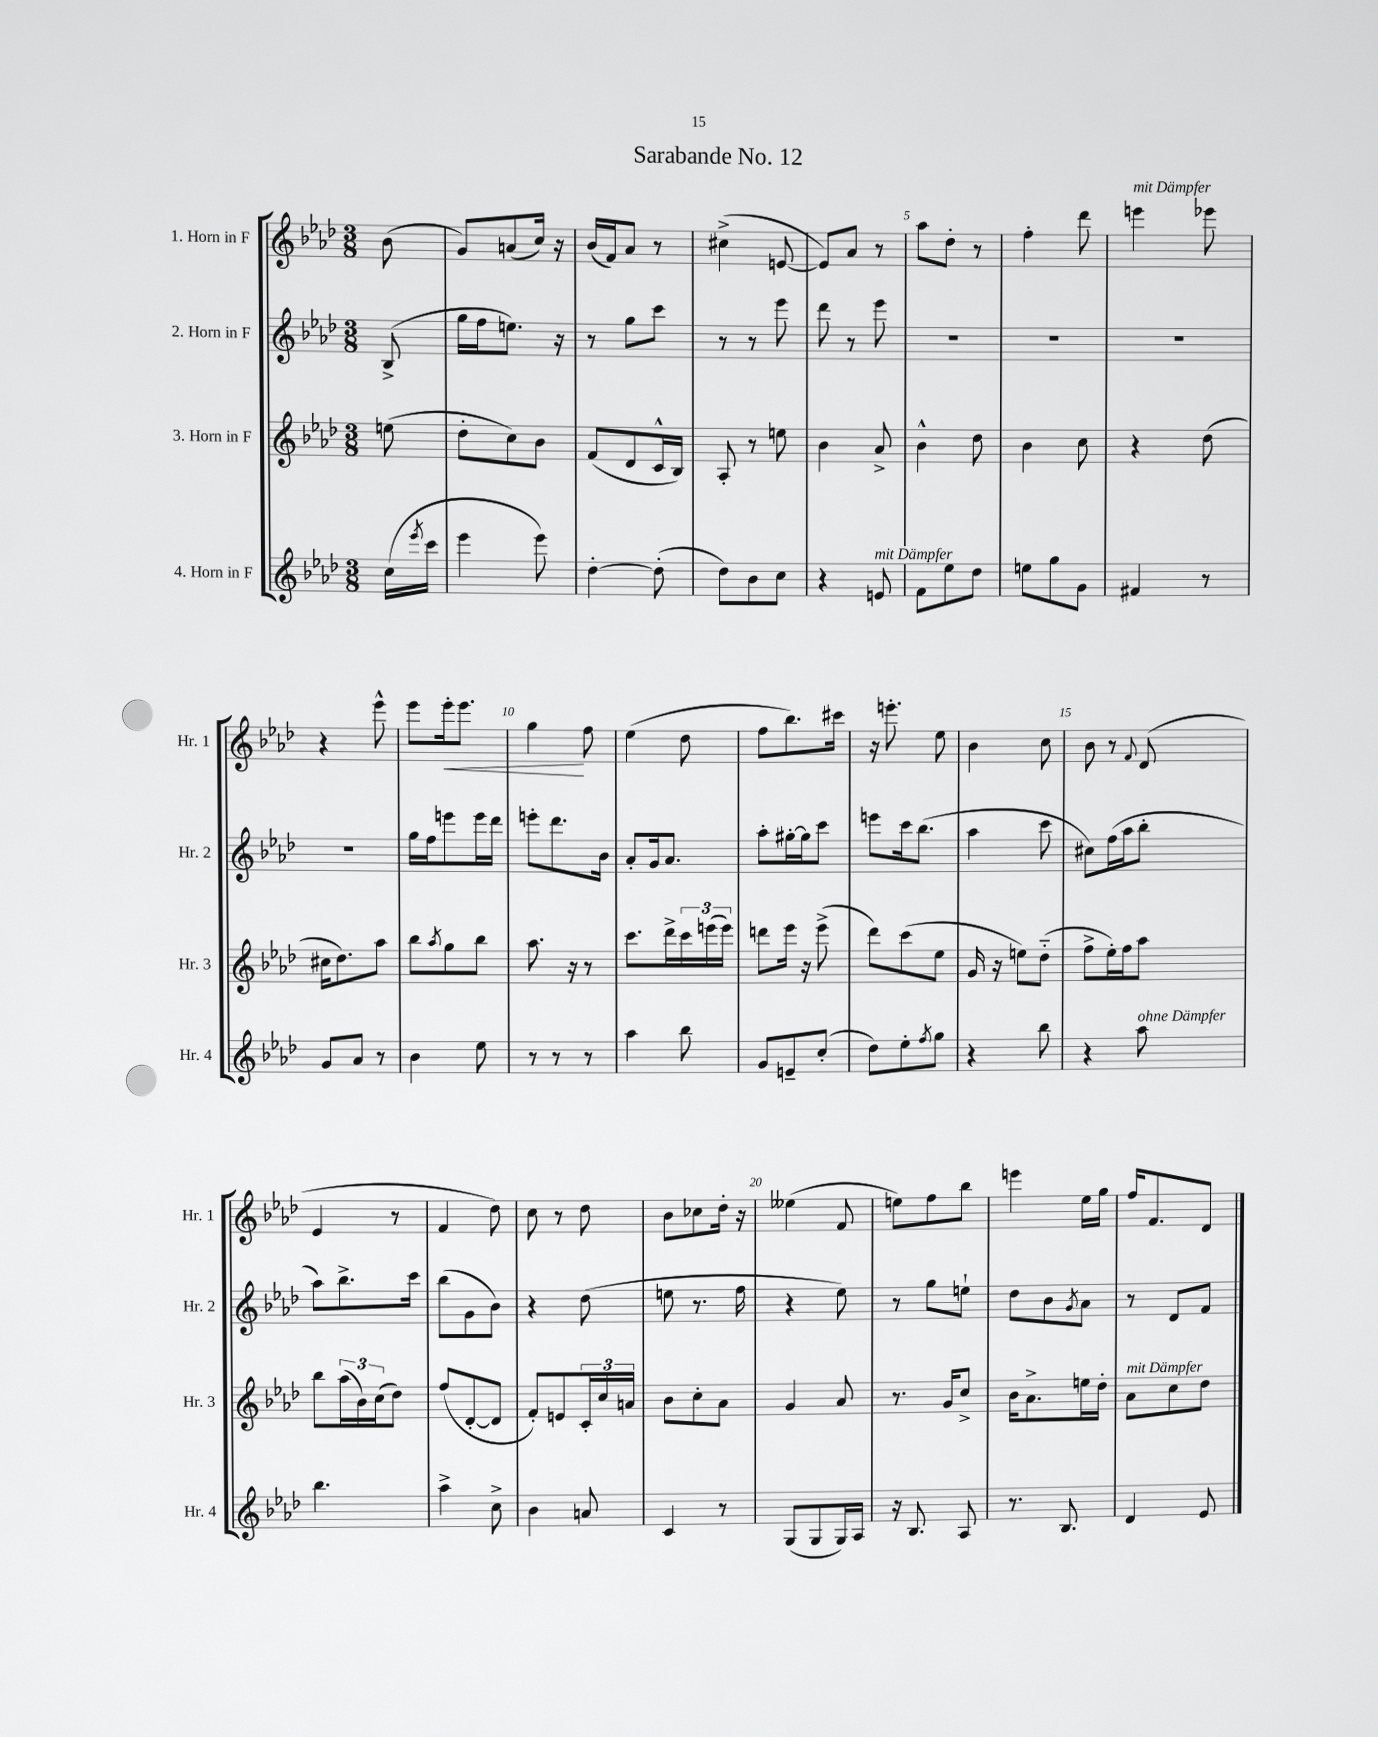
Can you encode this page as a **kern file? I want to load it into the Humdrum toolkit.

**kern	**kern	**kern	**kern	**dynam
*part4	*part3	*part2	*part1	*part1
*staff4	*staff3	*staff2	*staff1	*staff1
*I"4. Horn in F	*I"3. Horn in F	*I"2. Horn in F	*I"1. Horn in F	*
*I'Hr. 4	*I'Hr. 3	*I'Hr. 2	*I'Hr. 1	*
*clefG2	*clefG2	*clefG2	*clefG2	*
*k[b-e-a-d-]	*k[b-e-a-d-]	*k[b-e-a-d-]	*k[b-e-a-d-]	*
*M3/8	*M3/8	*M3/8	*M3/8	*
=	=	=	=	=
(16cc\LL	(8een\	(8B-^/	(8b-\	.
8qeee-/	.	.	.	.
16ccc\JJ	.	.	.	.
=1	=1	=1	=1	=1
4eee-\	8dd-'\L	16gg\LL	8g/L)	.
.	.	16ff\J	.	.
.	8cc\)	8.een\J)	(8an/	.
8eee-\)	8b-\J	.	16cc/Jk)	.
.	.	16r	16r	.
=2	=2	=2	=2	=2
[4dd-'\	(8f/L	8r	(16b-/LL	.
.	.	.	16f/J)	.
.	8d-/	8gg\L	8a-/J	.
(8dd-'\]	16c^^/L	8ccc\J	8r	.
.	16B-/JJ)	.	.	.
=3	=3	=3	=3	=3
8dd-\L)	8A-'/	8r	(4cc#X^\	.
8b-\	8r	8r	.	.
8cc\J	8een\	8eee-\	[8en/	.
=4	=4	=4	=4	=4
4r	4b-\	8ddd-\	8e/L])	.
.	.	8r	8a-/J	.
!LO:TX:a:i:t=mit Dämpfer	!	!	!	!
8en/	8a-^/	8eee-\	8r	.
=5	=5	=5	=5	=5
8f\L	4b-^^\	4.r	8aa-\L	.
8ee-\	.	.	8dd-'\J	.
8dd-\J	8dd-\	.	8r	.
=6	=6	=6	=6	=6
8een\L	4b-\	4.r	4ff'\	.
8gg\	.	.	.	.
8g\J	8cc\	.	8ddd-\	.
=7	=7	=7	=7	=7
!	!	!	!LO:TX:a:i:t=mit Dämpfer	!
4f#X/	4r	4.r	4eeen\	.
8r	(8dd-\	.	8eee-X\	.
!!LO:LB:g=z
=8	=8	=8	=8	=8
8g/L	16cc#X\KL	4.r	4r	.
.	8.dd-\)	.	.	.
8a-/J	.	.	.	.
8r	8aa-\J	.	8eee-^^\	.
=9	=9	=9	=9	=9
4b-\	8bb-\L	16gg\LL	8eee-\L	.
.	.	16ff\J	.	.
.	8qaa-/	.	.	.
!	!	!	!	!LO:HP:b
.	8gg\	8eeen\	16eee-'\k	<
.	.	.	8.eee-\J	.
8ee-\	8bb-\J	16eee\L	.	.
.	.	16ddd-\JJ	.	.
=10	=10	=10	=10	=10
8r	8.aa-\	8eeen'\L	4gg\	.
8r	.	8.ddd-\	.	.
.	16r	.	.	.
8r	8r	.	8ff\	[
.	.	16b-\Jk	.	.
=11	=11	=11	=11	=11
4aa-\	8.ccc\L	8a-'/L	(4ee-\	.
.	.	16g/k	.	.
.	16ddd-^\L	8.a-/J	.	.
8bb-\	24ccc\	.	8dd-\	.
.	(24eeen\	.	.	.
.	24eee\JJ)	.	.	.
=12	=12	=12	=12	=12
8g/L	8dddn\L	8aa-'\L	8ff\L	.
8en~/	16eee-\Jk	[16gg#X'\L	8.bb-\)	.
.	16r	16gg#\J]	.	.
(8cc'/J	(8eee-^\	8ccc\J	.	.
.	.	.	16ccc#X\Jk	.
=13	=13	=13	=13	=13
8dd-\L)	8ddd-\L)	8eeen\L	16r	.
.	.	.	8.eeen'\	.
8ee-'\	(8ccc\	16ccc\k	.	.
.	.	(8.bb-\J	.	.
8qff/	.	.	.	.
8gg\J	8ee-\J	.	8ee-\	.
=14	=14	=14	=14	=14
4r	16g/	4aa-\	4b-\	.
.	16r	.	.	.
.	8een\L)	.	.	.
8bb-\	(8dd-\J	8ccc\	8cc\	.
=15	=15	=15	=15	=15
4r	8ff^\L	8cc#X\L)	8b-\	.
.	16ee-'\L)	(16ff\L	8r	.
.	16ff\J	16aa-\J	.	.
.	.	.	8qqf/	.
!LO:TX:a:i:t=ohne Dämpfer	!	!	!	!
8aa-\	8aa-\J	8bb-'\J	(8d-/	.
!!LO:LB:g=z
=16	=16	=16	=16	=16
4.bb-\	8bb-\L	8aa-\L)	4e-/	.
.	(24aa-\L	8.bb-^\	.	.
.	24b-\)	.	.	.
.	(24cc\J	.	.	.
.	8dd-\J)	.	8r	.
.	.	16ccc\Jk	.	.
=17	=17	=17	=17	=17
4aa-^\	(8ff/L	(8bb-\L	4f/	.
.	[8d-'/	8g\	.	.
8cc^\	8d-/J]	8b-\J)	8dd-\)	.
=18	=18	=18	=18	=18
4b-\	8f'/L)	4r	8cc\	.
.	8en/	.	8r	.
8an/	24c'/L	(8dd-\	8dd-\	.
.	24cc/	.	.	.
.	24an/JJ	.	.	.
=19	=19	=19	=19	=19
4c/	8b-\L	8een\	8b-\L	.
.	8cc'\	8.r	8cc-X\	.
8r	8a-\J	.	16dd-'\Jk	.
.	.	16ff\	16r	.
=20	=20	=20	=20	=20
(8G/L	4g/	4r	(4ee--X\	.
8G/	.	.	.	.
16G/L)	8a-/	8ee-\)	8f/	.
16A-/JJ	.	.	.	.
=21	=21	=21	=21	=21
16r	8.r	8r	8een\L)	.
8.B-/	.	.	.	.
.	.	8gg\L	8ff\	.
.	16g/KL	.	.	.
8A-/	8cc^/J	8een`\J	8bb-\J	.
=22	=22	=22	=22	=22
8.r	16b-\KL	8dd-\L	4eeen\	.
.	8.a-^\	.	.	.
.	.	8b-\	.	.
8.B-/	.	.	.	.
.	.	8qg/	.	.
.	16een\L	8a-\J	16ee-\LL	.
.	16dd-'\JJ	.	16gg\JJ	.
=23	=23	=23	=23	=23
!	!LO:TX:a:i:t=mit Dämpfer	!	!	!
4d-/	8a-\L	8r	16ff/KL	.
.	.	.	8.f/	.
.	8cc\	8d-/L	.	.
8e-/	8dd-\J	8f/J	8d-/J	.
==	==	==	==	==
*-	*-	*-	*-	*-
